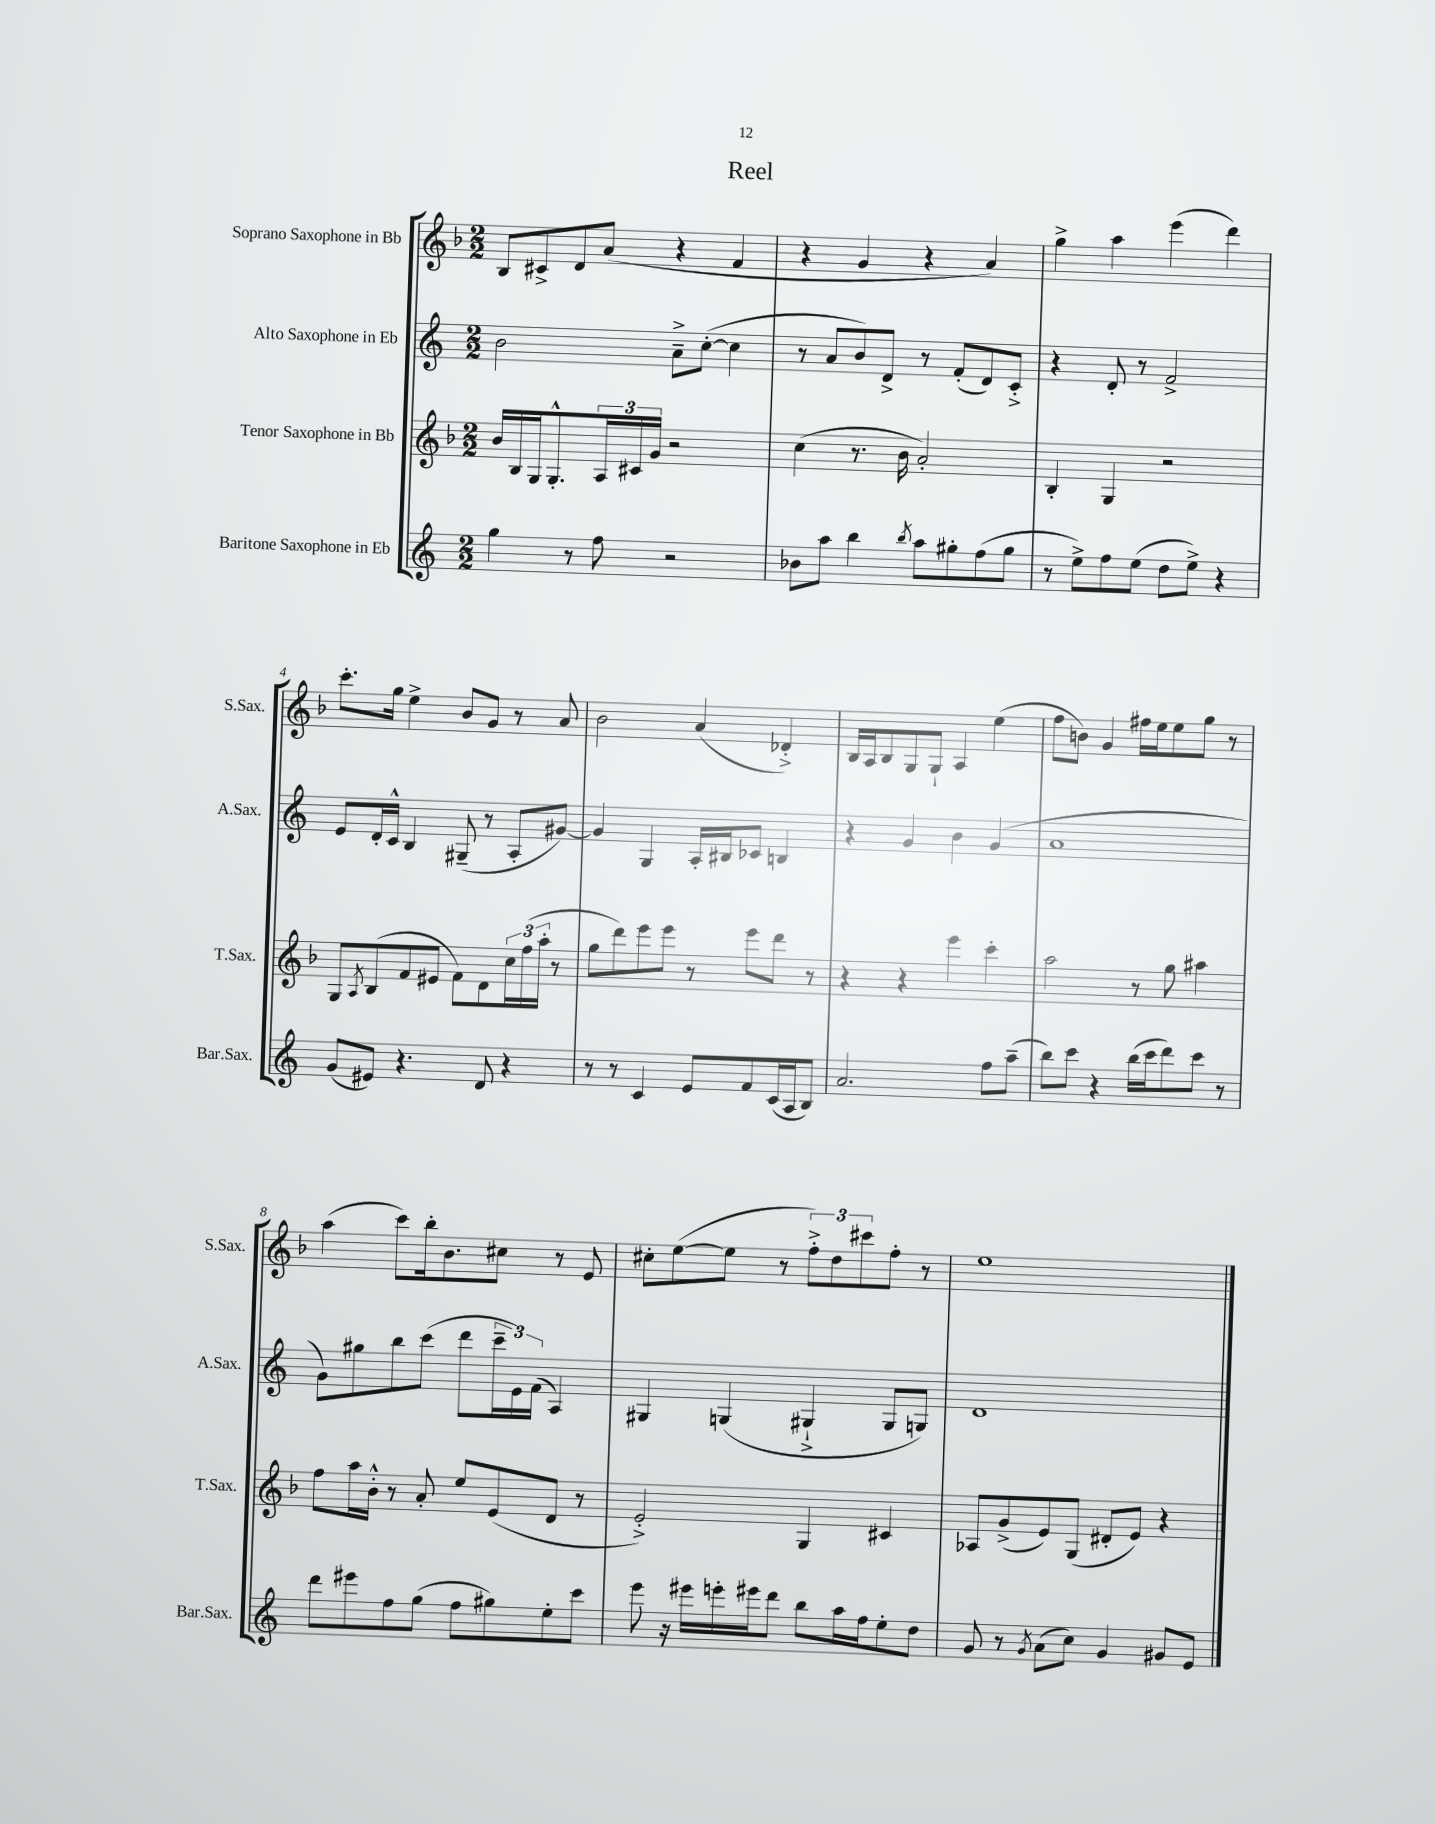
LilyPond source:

\header { title = "Reel" }
<<
\new StaffGroup <<
\new Staff = "s0" \with { instrumentName = "Soprano Saxophone in Bb" shortInstrumentName = "S.Sax." } {
    \clef treble \key f \major \numericTimeSignature \time 2/2
    bes8 cis'8-> d'8 a'8( r4 f'4 |
    r4 g'4 r4 a'4) |
    g''4-> a''4 e'''4( d'''4) |
    c'''8.-. g''16 e''4-> bes'8 g'8 r8 a'8 |
    bes'2 a'4( des'4-.->) |
    bes16 a16 bes8 g8 g8-! a4 e''4( |
    f''8 b'8) g'4 fis''16 e''16 e''8 g''8 r8 |
    a''4( c'''8) bes''16-. bes'8. cis''8 r8 e'8 |
    cis''8-. e''8~( e''8 r8 \tuplet 3/2 { f''8-.->) d''8 cis'''8 } f''8-. r8 |
    e''1 \bar "|." |
}
\new Staff = "s1" \with { instrumentName = "Alto Saxophone in Eb" shortInstrumentName = "A.Sax." } {
    \clef treble \key c \major \numericTimeSignature \time 2/2
    b'2 a'8---> c''8~-.( c''4 |
    r8 a'8 b'8) d'8-> r8 f'8-.( d'8) c'8-.-> |
    r4 d'8-. r8 f'2-> |
    e'8 d'16-. c'16-^ b4 gis8--( r8 a8-. gis'8~) |
    gis'4 g4 a16-. bis16 ces'8 b4 |
    r4 g'4 b'4 g'4( |
    a'1 |
    g'8) gis''8 b''8 c'''8( d'''8 \tuplet 3/2 { c'''16-- e'16) f'16( } a4) |
    gis4 g4( gis4-!-> gis8 g8) |
    d'1 \bar "|." |
}
\new Staff = "s2" \with { instrumentName = "Tenor Saxophone in Bb" shortInstrumentName = "T.Sax." } {
    \clef treble \key f \major \numericTimeSignature \time 2/2
    bes'16 bes16 g16 g8.-.-^ \tuplet 3/2 { a16 cis'16 g'16 } r2 |
    c''4( r8. bes'16 a'2-.) |
    bes4-. g4 r2 |
    g8 \acciaccatura { a8 } bes8( f'8 eis'8 f'8) d'8 \tuplet 3/2 { c''16 f''16( a''16-. } r8 |
    g''8 d'''8) e'''8 e'''8 r8 e'''8 d'''8 r8 |
    r4 r4 e'''4 c'''4-. |
    a''2 r8 g''8 ais''4 |
    f''8 a''16 bes'16-.-^ r8 a'8-. e''8 e'8( d'8 r8 |
    e'2-.->) g4 cis'4 |
    aes8 g'8->( e'8) g8( dis'8-. e'8) r4 \bar "|." |
}
\new Staff = "s3" \with { instrumentName = "Baritone Saxophone in Eb" shortInstrumentName = "Bar.Sax." } {
    \clef treble \key c \major \numericTimeSignature \time 2/2
    g''4 r8 f''8 r2 |
    bes'8 a''8 b''4 \acciaccatura { b''8 } a''8 gis''8-. f''8( gis''8 |
    r8 e''8->) f''8 e''8( d''8 e''8->) r4 |
    g'8( eis'8) r4. d'8 r4 |
    r8 r8 c'4 e'8 f'8 c'16( a16 b8) |
    a'2. f''8 a''8--( |
    b''8) c'''8 r4 b''16( c'''16 d'''8) c'''8 r8 |
    d'''8 eis'''8 f''8 g''8( f''8 gis''8) e''8-. c'''8 |
    e'''8 r16 eis'''16 e'''16-. eis'''16 d'''8 b''8 a''16 f''16 e''8-. d''8 |
    g'8 r8 \acciaccatura { g'8 } a'8( c''8) g'4 gis'8 e'8 \bar "|." |
}
>>
>>
